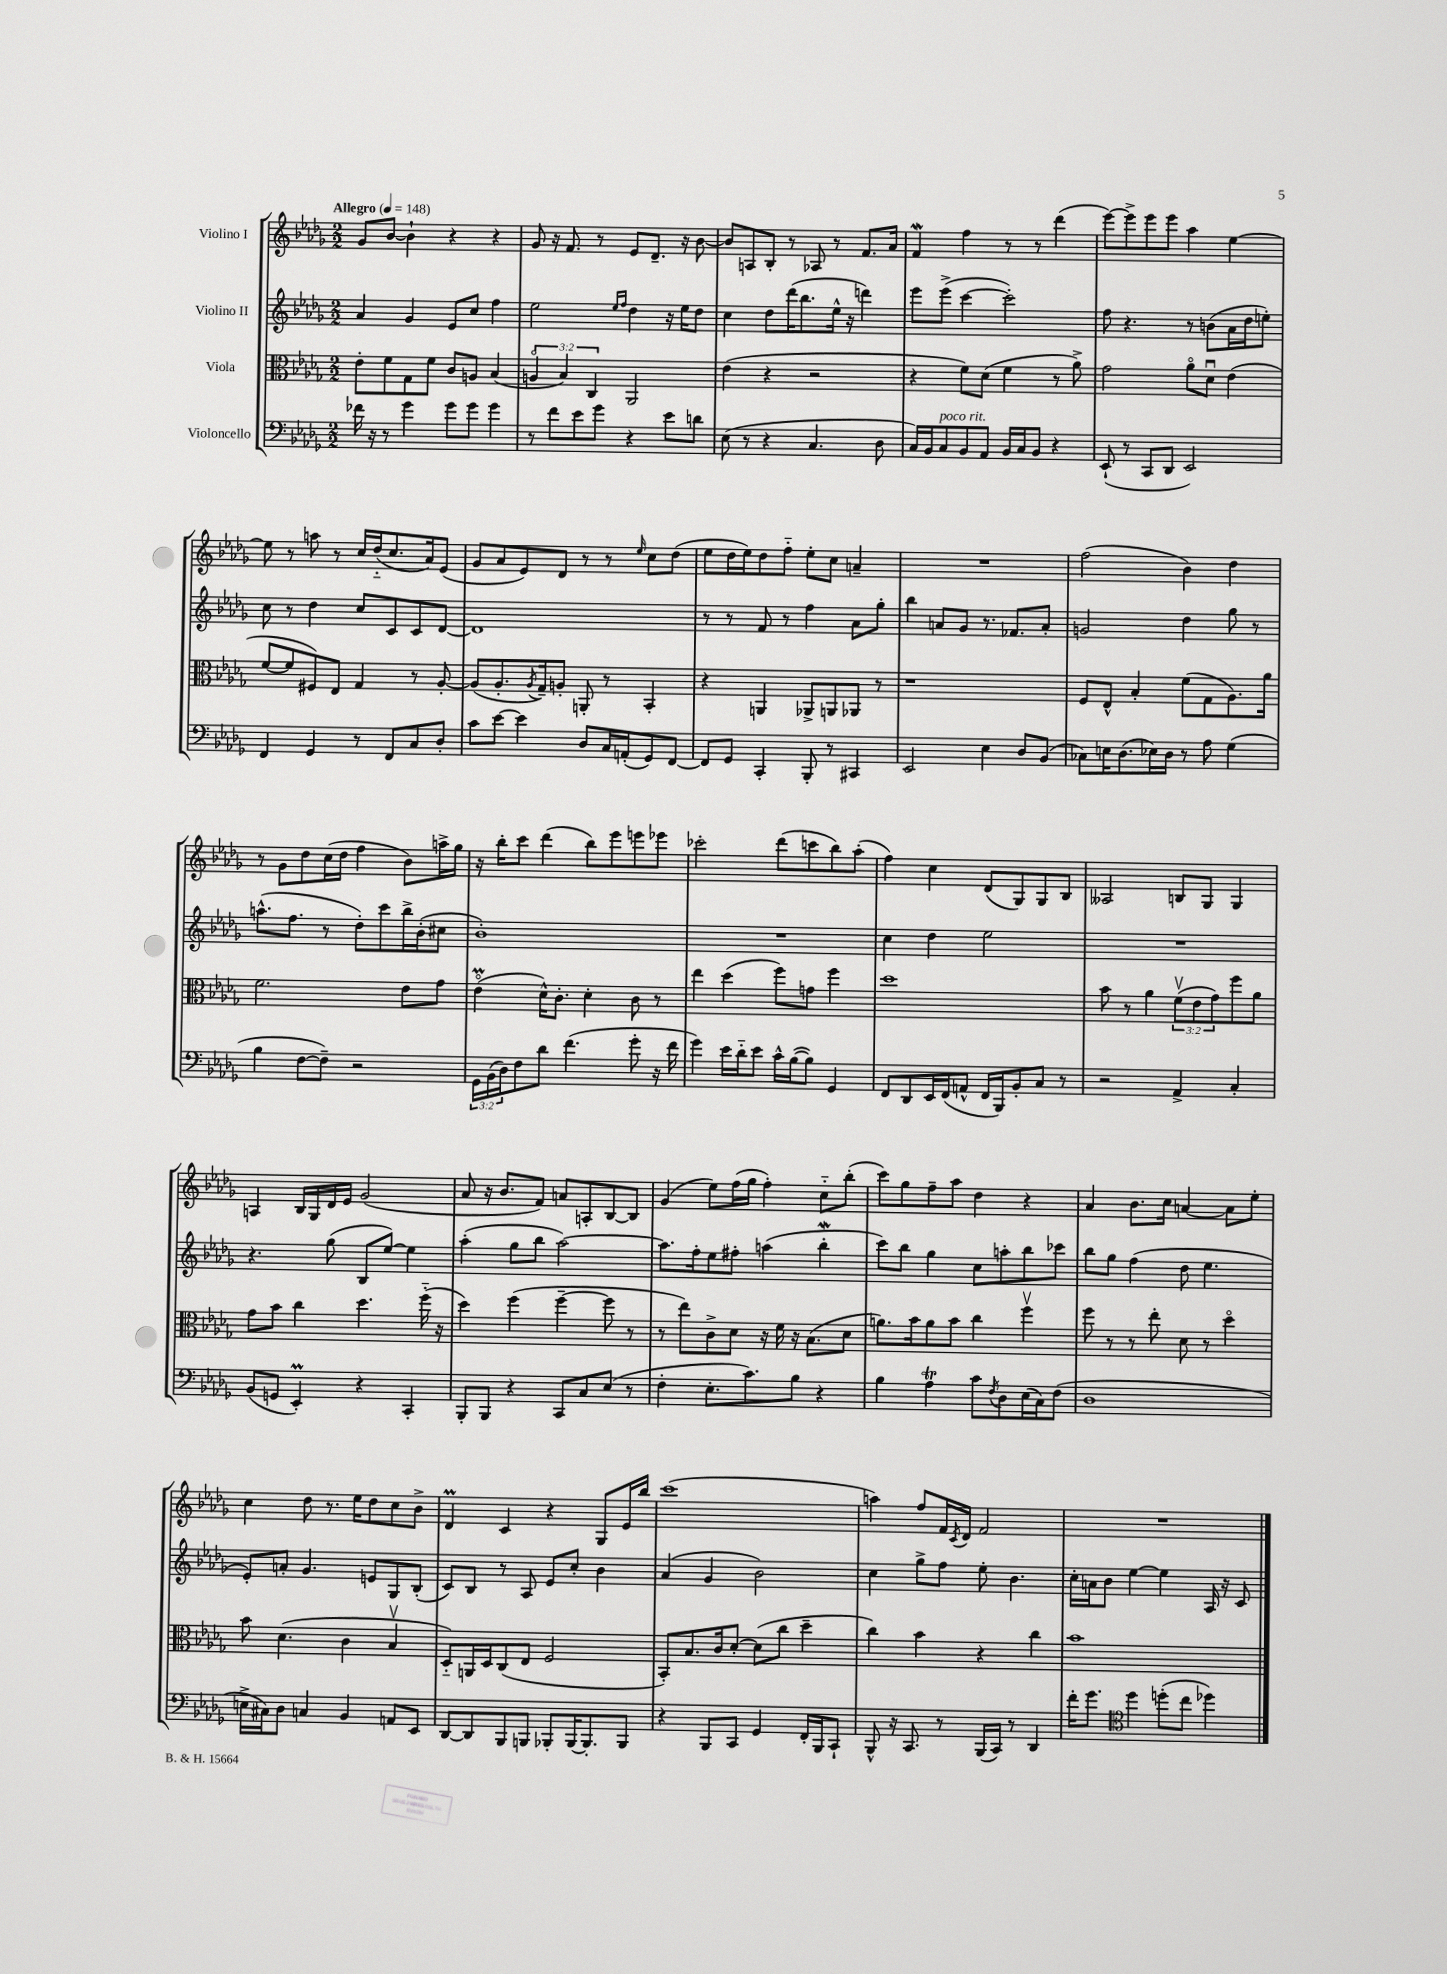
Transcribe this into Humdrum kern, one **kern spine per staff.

**kern	**kern	**kern	**kern
*staff4	*staff3	*staff2	*staff1
*clefF4	*clefC3	*clefG2	*clefG2
*k[b-e-a-d-g-]	*k[b-e-a-d-g-]	*k[b-e-a-d-g-]	*k[b-e-a-d-g-]
*M2/2	*M2/2	*M2/2	*M2/2
*MM148	*MM148	*MM148	*MM148
16f-	8e-'	4a-	8g-
16r	.	.	.
8r	8f	.	[8b-
4g-	8G-	4g-	4b-`]
.	8f	.	.
8g-	8c	8e-	4r
8g-	8A	8cc	.
4g-	(4B-	4ff	4r
=	=	=	=
8r	6Ao	2ee-	8g-
8f	.	.	16r
.	6B-)	.	.
.	.	.	8.f
8e-	.	.	.
.	6C	.	.
8g-	.	.	8r
.	.	16qqee-	.
.	.	16qqff	.
4r	2AA-	4dd-	8e-
.	.	.	8.d-~
8e-	.	16r	.
.	.	16ee-	16r
8d	.	8dd-	[8b-
=	=	=	=
(8E-	(4e-	4cc	8b-]
8r	.	.	8A
4r	4r	8dd-	8B-'
.	.	(16ddd-	8r
.	.	8.bb-	.
4.C	2r	.	8A-
.	.	16ee-^^	8r
.	.	16r	.
.	.	4ddd)	8.f
8D-	.	.	.
.	.	.	16a-
=	=	=	=
16C)	4r	8eee-	4f
16BB-	.	.	.
8C	.	(8eee-^	.
8BB-	8f)	[4ccc	4ff
8AA-	(8d-	.	.
16BB-	4f	2ccc'])	8r
16C	.	.	.
8BB-	.	.	8r
4r	8r	.	(4ddd-
.	8a-^)	.	.
=	=	=	=
(8EE-`	2g-	8ff	[8eee-)
8r	.	4.r	8eee-^]
8CC	.	.	8eee-
8DD-	.	.	8eee-
2EE-)	8a-o	8r	4aa-
.	8d-u	(8b	.
.	(4e-	16a-	[4ee-
.	.	16dd-	.
.	.	8ee')	.
=	=	=	=
4FF	[8f	8cc	8ee-]
.	8f]	8r	8r
4GG-	8F#)	4dd-	8aa
.	8E-	.	8r
8r	4G-	8cc	16cc
.	.	.	(16dd-'~
8FF	.	8c	8.cc
8C	8r	8c	.
.	.	.	16a-)
8D-'	[8A-'	[8d-	(8e-
=	=	=	=
8c	(8A-]	1d-]	8g-
[8e-	8.A-'	.	8a-
4e-]	.	.	8e-)
.	8qA-	.	.
.	16G-~)	.	.
.	8A'	.	8d-
8D-	8AA'	.	8r
16C	8r	.	8r
(16AA'	.	.	.
.	.	.	16qqee-
8GG-)	4BB-'	.	8cc
[8FF	.	.	(8dd-
=	=	=	=
8FF]	4r	8r	8ee-
8GG-	.	8r	16dd-
.	.	.	16ee-)
4CC'	4AA	8f	8dd-
.	.	8r	8ff'~
8BBB-'	8AA-^	4ff	8ee-'
8r	8AA	.	8cc
4CC#	8AA-	8a-	4a~
.	8r	8gg-'	.
=	=	=	=
2EE-	1r	4bb-	1r
.	.	8a	.
.	.	8g-	.
4E-	.	8.r	.
.	.	8.f-	.
8D-	.	.	.
(8BB-	.	8a'	.
=	=	=	=
8C-)	8F	2g	(2ff
16E	8E-^^	.	.
(8.D-	.	.	.
.	4B-'	.	.
16E-)	.	.	.
16D-	.	.	.
8r	(8f	4dd-	4b-)
8A-	8G-	.	.
(4G-	8.A-)	8gg-	4dd-
.	.	8r	.
.	16a-	.	.
=	=	=	=
4B-	2.f	(8.aa^^	8r
.	.	.	8g-
.	.	8.ff	.
[8F	.	.	8dd-
8F~])	.	8r	(16cc
.	.	.	16dd-
2r	.	8dd-')	4ff
.	.	8ccc	.
.	8e-	16bb-^	8b-)
.	.	(16b-'	.
.	8g-	8cc#	16aa^
.	.	.	16gg-
=	=	=	=
24GG-	(4e-o	1b-')	16r
(24BB-	.	.	.
.	.	.	16bb-'
24D-)	.	.	.
8F	.	.	8ccc
8d-	16d-^^)	.	(4ddd-
.	8.c'	.	.
(4.f	.	.	.
.	4d-'	.	8bb-)
.	.	.	8eee-
8g-'	8c	.	8eee
16r	8r	.	8eee-
16f	.	.	.
=	=	=	=
4g-)	4ee-	1r	2ccc-'
16e-	(4dd-	.	.
16d-'~	.	.	.
8e-	.	.	.
16c^^	8ff)	.	(8ddd-
([16B-	.	.	.
8B-])	8g	.	8ccc
4GG-	4ff	.	8bb-)
.	.	.	(8aa-'
=	=	=	=
8FF	1dd-	4cc	4ff)
8DD-	.	.	.
16EE-	.	4dd-	4cc
(16FF	.	.	.
8AA^^	.	.	.
16FF	.	2ee-	(8d-
16BBB-)	.	.	.
8BB-'	.	.	8G-)
8C	.	.	8G-
8r	.	.	8B-
=	=	=	=
2r	8b-	1r	2A--
.	8r	.	.
.	4a-	.	.
4AA-^	(12fv	.	8B
.	12e-	.	.
.	.	.	8G-
.	12g-)	.	.
4C'	8ff	.	4G-
.	8a-	.	.
=	=	=	=
(8BB-	8g-	4.r	4A
8GG	8b-	.	.
4EE-')	4cc	.	16B-
.	.	.	16G-
.	.	(8gg-	16d-
.	.	.	16e-
4r	4.dd-	8B-	(2g-
.	.	[8ee-)	.
4CC'	.	4ee-]	.
.	(16ff'~	.	.
.	16r	.	.
=	=	=	=
8BBB-'	4dd-)	(4aa-'	8a-
8BBB-	.	.	16r
.	.	.	8.b-
4r	(4ff	8gg-	.
.	.	8bb-	8f)
8CC	[4ff~	[2aa-)	8a
8C	.	.	8A'
(8E-	8ff]	.	[8B-
8r	8r	.	8B-]
=	=	=	=
4F'	8r	8.aa-]	(4g-
.	8ee-)	.	.
.	.	16ff'	.
8.E-'	8c^	8ee-	8ee-)
.	8d-	8ff#'	(16ff
8.c)	.	.	16gg-
.	16r	(4aa	4ff')
.	16f	.	.
8B-	16r	.	.
.	(8.B-	.	.
4r	.	4bb-'	8cc'~
.	8d-	.	(8bb-'
=	=	=	=
4B-	8.a)	8ccc)	8ccc)
.	.	8bb-	8gg-
.	16b-	.	.
4A-	8a	4gg-	8ff~
.	8b-	.	8aa-
8c	4cc	8cc	4dd-
8qF	.	.	.
8D-	.	8aa'	.
(16E-	4ffv	8bb-	4r
16C)	.	.	.
(8F	.	8ccc-	.
=	=	=	=
1D-	8ff	8bb-	4a-
.	8r	8gg-	.
.	8r	(4ff	8.b-
.	8ee-'	.	.
.	.	.	16cc
.	8d-	8dd-	[4a
.	8r	4.ee-	.
.	4dd-o	.	8a]
.	.	.	8ee-'
=	=	=	=
16E^	8b-	8e-')	4cc
16C#)	.	.	.
8D-	(4.d-	8a'	.
4C	.	4.g-	8dd-
.	.	.	8.r
4BB-	4c	.	.
.	.	.	16ee-
.	.	8e	8dd-
8AA	4B-v	8G-	8cc
8EE-	.	(8B-'	8b-^
=	=	=	=
[8DD-	8D-'~)	8c)	4d-
8DD-]	16AA	8B-	.
.	16D-	.	.
8BBB-	(8C	8r	4c
8BBB	8E-	8A-	.
8BBB-'	2F	8e-	4r
[16BBB-	.	8cc'	.
8.BBB-']	.	.	.
.	.	4b-	8G-
8BBB-	.	.	16e-
.	.	.	16bb-
=	=	=	=
4r	8BB-')	(4a-	(1ccc
.	8.B-	.	.
8BBB-	.	4g-	.
.	16c	.	.
8CC	[8d-'	.	.
4GG-	(8d-]	2b-)	.
.	8cc	.	.
16FF'	4dd-~	.	.
16BBB-	.	.	.
8CC`	.	.	.
=	=	=	=
8BBB-^^	4cc)	4cc	4aa)
16r	.	.	.
8.CC	.	.	.
.	4b-	8gg-^	8ff
8r	.	8ff	16f
.	.	.	8qc
.	.	.	16d-
(16BBB-	4r	8ee-'	2f
16CC)	.	.	.
8r	.	4.b-	.
4DD-	4cc	.	.
=	=	=	=
16f'	1b-	16cc'	1r
8.g-	.	16a	.
.	.	8b-	.
*clefC4	*	*	*
4dd-	.	[4ee-	.
(8dd'	.	4ee-]	.
8cc	.	.	.
4dd-)	.	16A-	.
.	.	16r	.
.	.	8c	.
==	==	==	==
*-	*-	*-	*-
